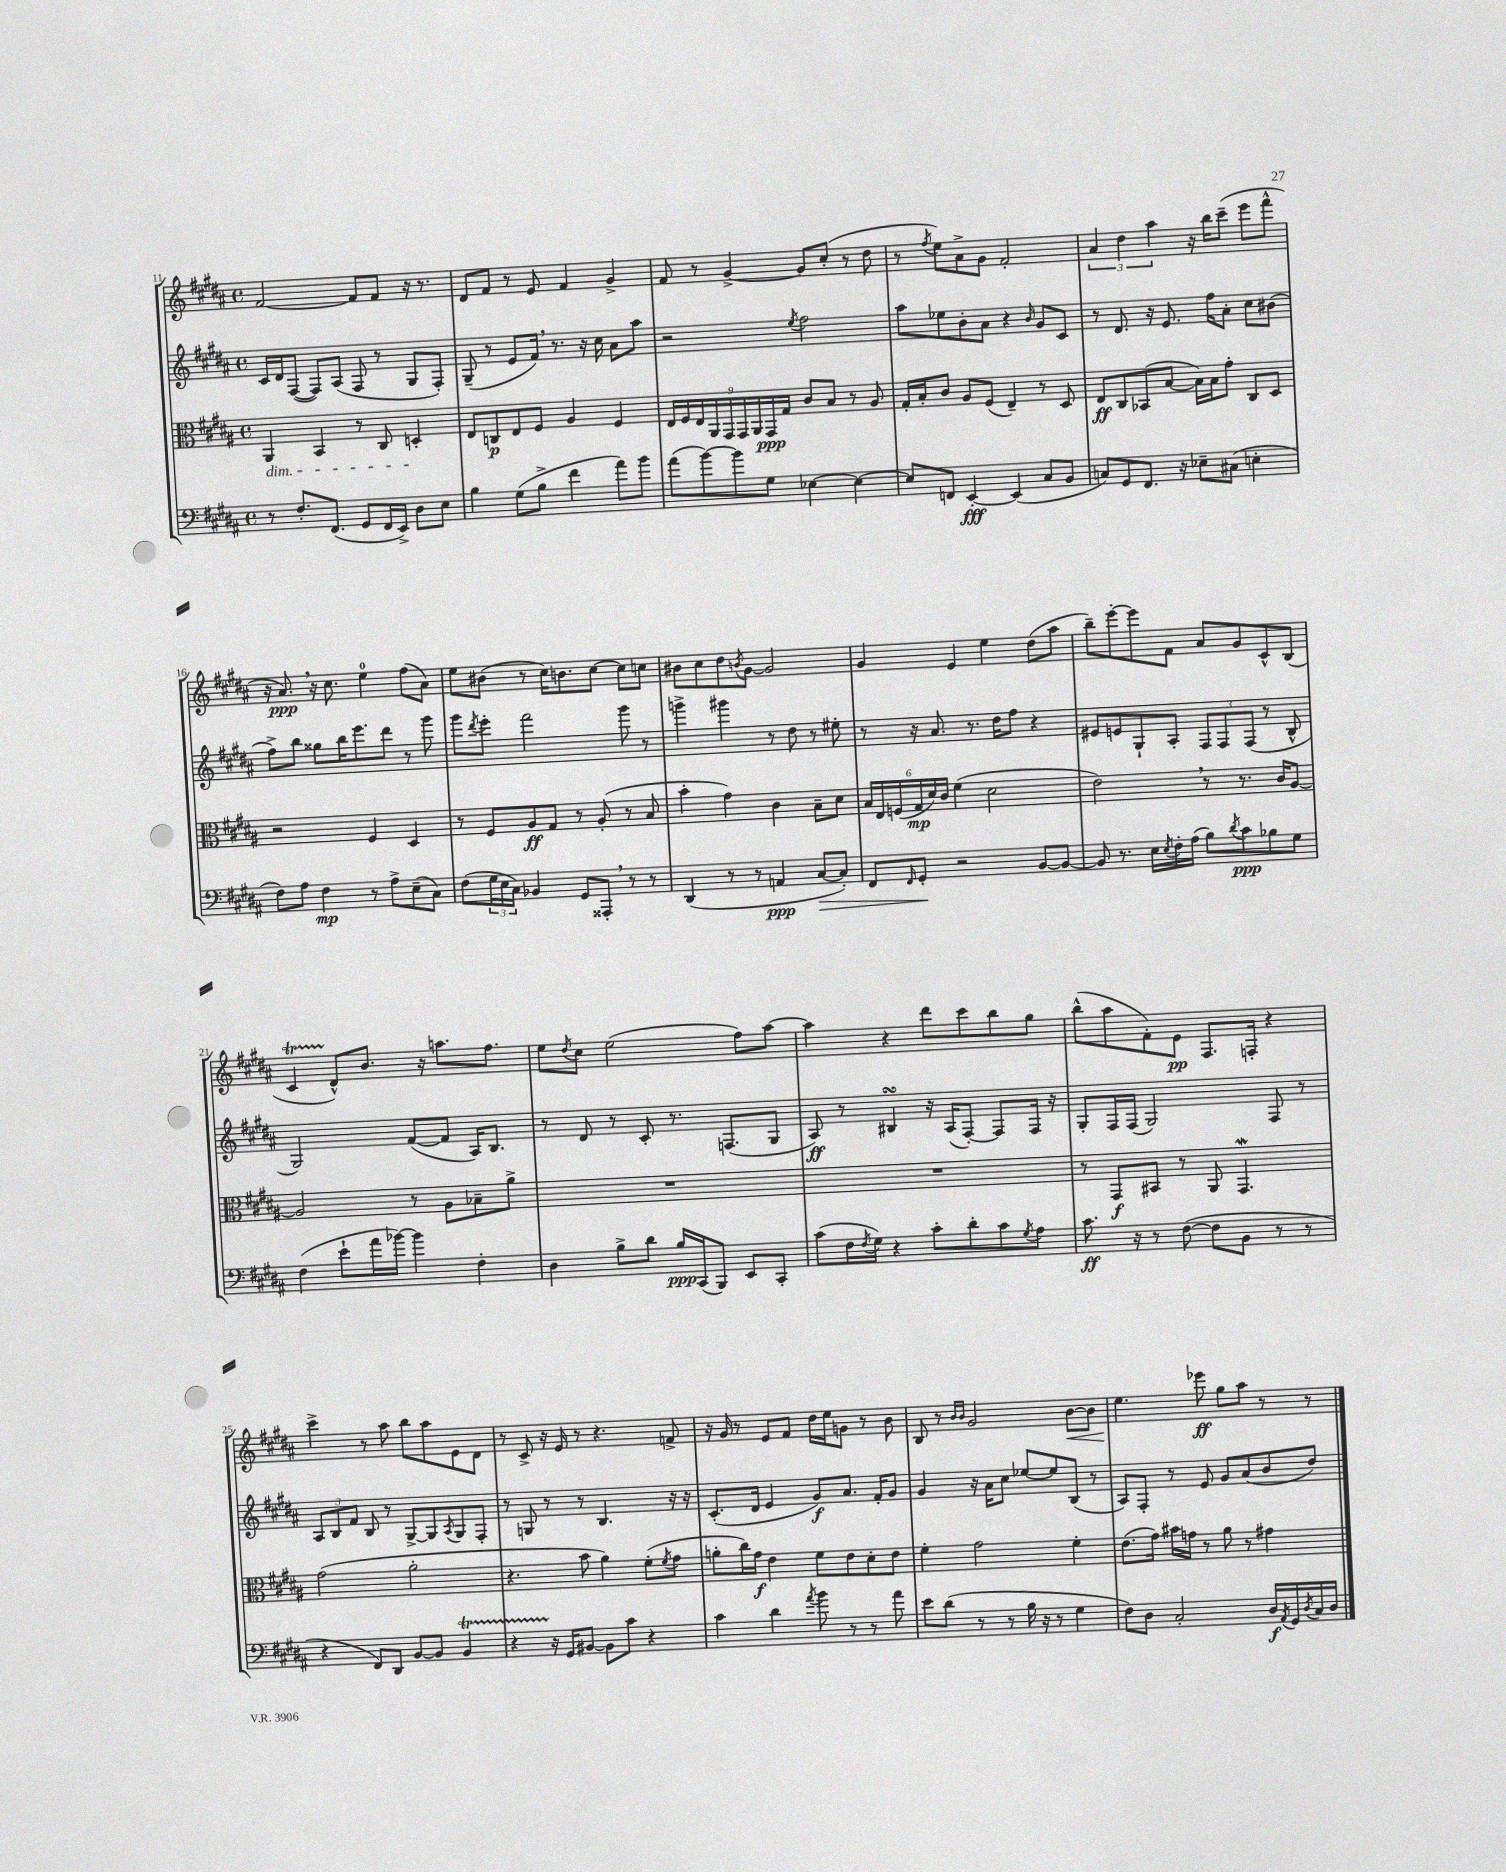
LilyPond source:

<<
\new StaffGroup <<
\new Staff = "s0" {
    \clef treble \key b \major \defaultTimeSignature \time 4/4
    fis'2~ fis'8 fis'8 r16 r8. |
    dis'8 fis'8 r8 e'8 fis'4 gis'4-> |
    fis'8 r8 gis'4~-> gis'8 cis''8-.( r8 dis''8 |
    r8 \acciaccatura { fis''8 } e''8) ais'8-> gis'8 fis'2-. |
    \tuplet 3/2 { ais'4 dis''4 ais''4 } r16 b''16 cis'''8--( e'''8 fis'''8-^ |
    r16 ais'8.\ppp) \breathe r16 cis''8. e''4-0 fis''8( ais'8) |
    e''8 bis'8( r8 cis''16) b'8. cis''8~ cis''8 c''8 |
    bis'8 cis''8 dis''8 \acciaccatura { b'8 } gis'8~ gis'2 |
    gis'4 e'4 e''4 dis''8( ais''8 |
    b''8--) e'''8~-. e'''8 fis'8 ais'8 gis'8 cis'8-^ b8( |
    cis'4\startTrillSpan dis'8-^\stopTrillSpan) b'8. r16 a''8. fis''8. |
    e''8 \acciaccatura { dis''8 } cis''8 e''2( fis''8) ais''8~ |
    ais''4 r4 dis'''8 cis'''8 b''8 gis''8 |
    b''8-^( ais''8 fis'8-.) e'8\pp fis8. f16-. r4 |
    cis'''4-> r8 ais''8 b''8 ais''8 e'8 dis'8 |
    r8 cis'8-> r16 e'16 r8 r4. f'8-> |
    r16 gis'16 r8 e'8 fis'8 dis''16 e''16 g'8 r8 b'8 |
    b8 r8 \grace { b'16 b'16 } gis'2 b'8~\< b'8 |
    e''4.\! ees'''8\ff gis''8 ais''8 r8 r8 \bar "|." |
}
\new Staff = "s1" {
    \clef treble \key b \major \defaultTimeSignature \time 4/4
    cis'16 dis'16 fis8~( fis8) ais8( fis8 r8 gis8 fis8-.) |
    gis8--( r8 e'8 fis'16) \breathe r8. r16 cis''16 ais'8 ais''8 |
    r2 \acciaccatura { e''8 } fis''2 |
    ais''8 ees''8 b'8-. ais'8 r4 \grace { b'16 } gis'8 cis'8 |
    r8 dis'8. r16 e'8. fis''16 ais'8-. cis''8 bis'8( |
    fis''8->) b''8 gisis''8 b''16 e'''8. dis'''8 r8 gis'''8 |
    gis'''8 \acciaccatura { dis'''8 } e'''8-. fis'''2 gis'''8 r8 |
    g'''4-> gis'''4 r8 dis''8 r8 eis''8-. |
    r8 r16 ais'8. r8. dis''16 fis''8 r4 |
    eis'8 e'8 gis8-! ais8-. \tuplet 3/2 { fis8 fis8 fis8( } r8 b8-^ |
    gis2) fis'8~( fis'8 ais16) b8. |
    r8 dis'8 r8 cis'8-. r8. f8.( gis8 |
    ais8\ff) r8 bis4\turn r16 ais16( fis8~-.) fis8 fis16 r16 |
    gis8-. fis16 fis16( gis2) fis8 r8 |
    \tuplet 3/2 { ais8 b8 fis'8 } b8 r8 gis8~-> gis8 \acciaccatura { ais8 } gis8 fis8-. |
    r8 g8 r8 r8 b4. r16 r16 |
    cis'8.-.( dis'16 e'4 gis'8\f) ais'8. fis'16-. gis'8 |
    gis'4 r16 ais'16 cis''8 ees''8~ ees''8 b8( r8 |
    ais8) fis8-. r8 e'8 gis'8 ais'8( b'8 dis''8) \bar "|." |
}
\new Staff = "s2" {
    \clef alto \key b \major \defaultTimeSignature \time 4/4
    ais,4\dim b,4 r8 cis8 d4-.\! |
    e8 c8\p e8 fis8 ais4 fis4 |
    \tuplet 9/8 { e16 fis16 e16 ais,16 gis,16 gis,16 ais,16 gis,16\ppp gis16 } cis'8 b8 r8 ais8 |
    gis16-. b16-. cis'8 ais8 fis8( e4--) r8 dis8 |
    e8\ff cis8 bes,8( b8~ b16) b16 gis'8-. cis8 dis8 |
    r2 fis4 dis4 |
    r8 fis8 ais8\ff gis8 r8 ais8-.( r8 b8 |
    b'4-. gis'4) cis'4 b8-- dis'8 |
    \tuplet 6/4 { b16 e16 f16( gis16\mp dis'16) cis'16 } fis'4( dis'2 |
    e'2) \breathe r8 r8. cis'16 ais8~ |
    ais2 r8 ais8 bes8-- ais'8-> |
    R1 |
    R1 |
    r8 gis,8\f bis,8 r8 ais,8 gis,4.\mordent |
    gis'2( ais'2-. |
    r4. b'8 ais'4) fis'8-.( \acciaccatura { fis'8 } gis'8 |
    a'8-. cis''16) gis'16\f e'4 fis'8 e'8 dis'8-. e'8 |
    fis'4-. gis'2 fis'4-. |
    e'8.( gis'16) bis'16 g'16 r8 ais'8 r8 gis'4 \bar "|." |
}
\new Staff = "s3" {
    \clef bass \key b \major \defaultTimeSignature \time 4/4
    r8 fis8.-. fis,8.( gis,8 fis,16 e,16->) dis8 e8 |
    b4 gis8( b8-> fis'4 ais'8) b'8 |
    ais'8( b'8~) b'8 gis8 ees4~ ees4~ |
    ees8 f,8 e,4~-.\fff e,4( cis8 b,8 |
    c8) gis,8 fis,8. r16 ees8-- cis8( e4-. |
    fis8) ais8 fis4\mp r8 ais8-> e8--( cis8) |
    fis8( \tuplet 3/2 { gis16 e16 cis16) } bes,4 gis,8 aisis,,8-. \breathe r8 r8 |
    dis,4( r8 r8 a,4\ppp cis8~\> cis8-.) |
    fis,8 \grace { fis,16 } gis,8-.\! r2 b,8~ b,8~ |
    b,8 r8. e16 \acciaccatura { e8 } fis16-. ais16( b8) \acciaccatura { dis'8 } cis'8\ppp bes8 gis8 |
    fis4( e'8-! ais'16 bes'16~) bes'4 fis4-. |
    dis4 b8-> dis'8 b16\ppp cis,16( b,,8) e,8 cis,8-. |
    cis'8( fis16 \acciaccatura { fis8 } gis16) r4 cis'8-. dis'8-. cis'8 \acciaccatura { gis8 } ais8 |
    cis'8.\ff r16 r8 fis8~( fis8 b,8 r8 r8 |
    r4 fis,8) dis,8 b,8~ b,8 b,4\startTrillSpan |
    r4 r16\stopTrillSpan gis,16 bis,8~ bis,8 cis'8 r4 |
    cis'4 dis'4 \acciaccatura { ais'8 } b'8 r8 r8 ais'8 |
    e'8 dis'8( r8 r8 b16 r16 r8 gis4 |
    fis8) dis8 cis2-. dis16\f \acciaccatura { ais,8 } gis,16 \acciaccatura { dis8 } cis16 dis16 \bar "|." |
}
>>
>>
\layout { \context { \Score currentBarNumber = #11 } }
